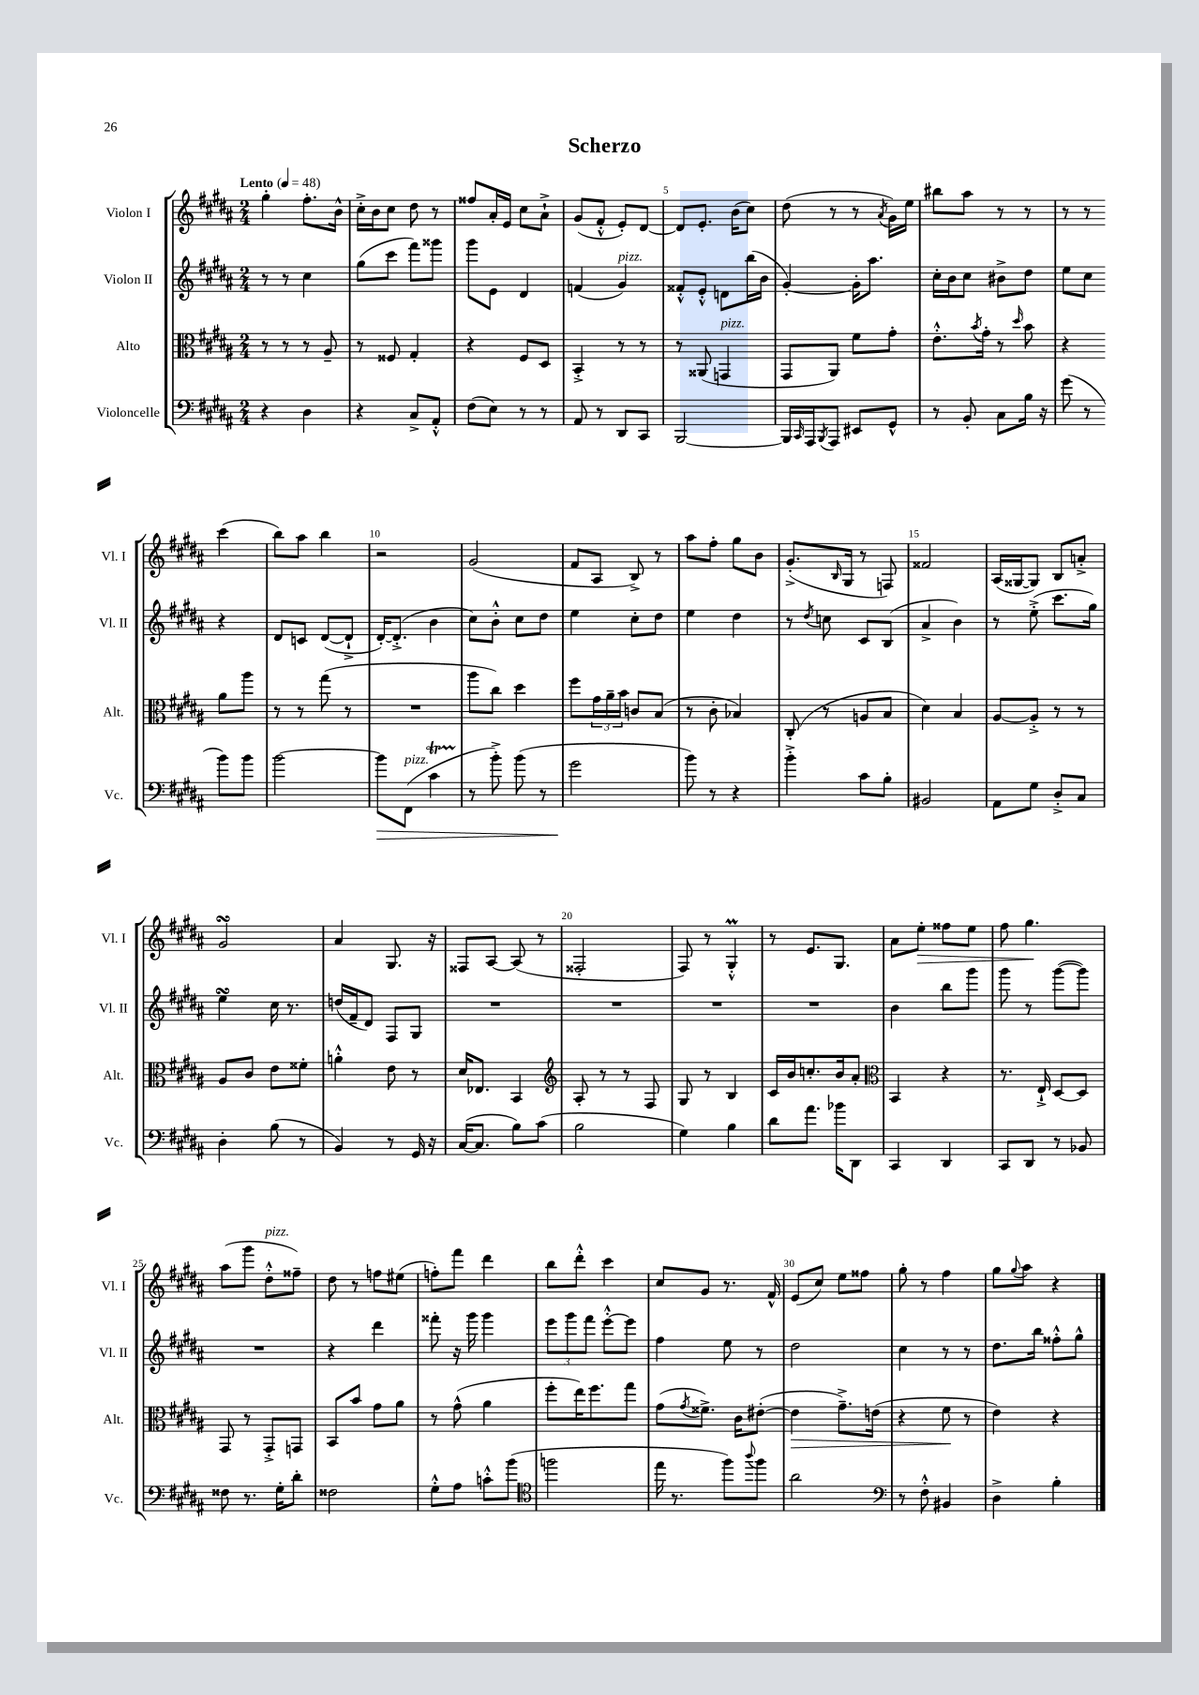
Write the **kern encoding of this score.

**kern	**kern	**kern	**kern
*staff4	*staff3	*staff2	*staff1
*clefF4	*clefC3	*clefG2	*clefG2
*k[f#c#g#d#a#]	*k[f#c#g#d#a#]	*k[f#c#g#d#a#]	*k[f#c#g#d#a#]
*M2/4	*M2/4	*M2/4	*M2/4
*MM48	*MM48	*MM48	*MM48
4r	8r	8r	4gg#'\
.	8r	8r	.
4D#\	8r	4cc#\	8.ff#'\L
.	8A#~/	.	.
.	.	.	16b^^\Jk
=	=	=	=
4r	8r	(8gg#\L	16cc#'^\LL
.	.	.	16b\J
.	8F##/	8ccc#\J	8cc#\J
8C#^/L	4G#'/	8fff#\L)	8dd#\
8AA#'^^/J	.	8ggg##\J	8r
=	=	=	=
(8F#\L	4r	8ggg#\L	8ff##/L
8E\J)	.	8e\J	16a#'/L
.	.	.	16e/JJ
8r	8F#/L	4d#/	8cc#\L
8r	8D#/J	.	8a#`^\J
=	=	=	=
8AA#/	4BB'^/	(4f/	(8g#/L
8r	.	.	8f#'^^/J
8DD#/L	8r	4g#/)	8e'/L)
8CC#/J	8r	.	[8d#/J
=	=	=	=
[2BBB/	8r	8f##'^^/L	8d#/]L
.	(8AA##/	8e'^^/J	8.e'/J
.	4GG/	8d\L	.
.	.	.	(16b\LK
.	.	(16bb\L	8cc#\J)
.	.	16b\JJ	.
=	=	=	=
16BBB/]LL	8GG#/L	[4g#'/)	(8dd#\
16qqCC#/	.	.	.
16AAA#/J	.	.	.
8qBBB/	.	.	.
8AAA#/J	8AA#/J)	.	8r
8EE#/L	8f#\L	16g#'\]LK	8r
.	.	8.aa#\J	.
.	.	.	8qa#/
8GG#^^/J	8g#'\J	.	16g#\LL)
.	.	.	16ee\JJ
=	=	=	=
8r	8.e'^^\L	16cc#'\LL	8bb#\L
.	.	16b\J	.
8BB'/	.	8cc#\J	8aa#\J
.	8qb/	.	.
.	16g#'\Jk	.	.
8C#\L	8r	8b#^\L	8r
.	16qqdd#/	.	.
16B\Jk	8b\	8dd#\J	8r
16r	.	.	.
=	=	=	=
(8g#\	4r	8ee\L	8r
8r	.	8cc#\J	8r
8b\L)	8a#\L	4r	(4ccc#\
8b\J	8aa#\J	.	.
=	=	=	=
[2b\	8r	8d#/L	8bb\L)
.	8r	8c/J	8aa#\J
.	(8gg#\	([8d#/L	4bb\
.	8r	8d#`^/]J	.
=	=	=	=
8b\]L	2r	[16d#'/LK)	2r
.	.	(8.d#'^/]J	.
(8FF#\J	.	.	.
4c#\	.	4b\	.
=	=	=	=
8r	8aa#\L	8cc#\L)	(2g#/
8b'^\)	8cc#\J)	8b'^^\J	.
(8b\	4dd#\	8cc#\L	.
8r	.	8dd#\J	.
=	=	=	=
2g#\	8ff#\L	4ee\	8f#/L
.	24g#\L	.	8A#/J
.	24a#~\	.	.
.	24b\JJ	.	.
.	8c/L	8cc#'\L	8B^/)
.	(8B/J	8dd#\J	8r
=	=	=	=
8b\)	8r	4ee\	8aa#\L
8r	8c#'\	.	8ff#'\J
4r	4B-/)	4dd#\	8gg#\L
.	.	.	8b\J
=	=	=	=
4b'^\	(8C#'/	8r	(8.g#'^/L
.	.	8qdd#/	.
.	8r	8cc\	.
.	.	.	16qqB/
.	.	.	16G#/Jk
8c#\L	8A/L	8c#/L	8r
8B'\J	8B/J	(8B/J	8F/)
=	=	=	=
2BB#/	4d#\)	4a#^/	2f##/
.	4B/	4b\)	.
=	=	=	=
8AA#\L	[8A#/L	8r	(16A#/LL
.	.	.	[16G##/J
8G#\J	8A#'^/]J	(8ee'^\	8G##/]J)
8D#'^/L	8r	8.ccc#\L	8B/L
8C#/J	8r	.	8a'^/J
.	.	16gg#\Jk)	.
=	=	=	=
4D#'\	8A#/L	4ee\	2g#/
.	8c#/J	.	.
(8B\	8e\L	16cc#\	.
.	.	8.r	.
8r	8f##'\J	.	.
=	=	=	=
4BB/)	4a'^^\	(16dd/LL	4a#/
.	.	16f#~/J	.
.	.	8d#/J)	.
8r	8e\	8F#/L	8.G#/
16GG#/	8r	8G#/J	.
16r	.	.	16r
=	=	=	=
([16C#/LK	16d#/LK	2r	8F##/L
8.C#/]J	8.E-/J	.	.
.	.	.	[8A#/J
8B\L)	4BB/	.	(8A#/]
(8c#\J	.	.	8r
=	=	=	=
*	*clefG2	*	*
2B\	8A#'/	2r	2F##'/
.	8r	.	.
.	8r	.	.
.	8F#/	.	.
=	=	=	=
4G#\)	8G#/	2r	8F#/)
.	8r	.	8r
4B\	4B/	.	4G#'^^/
=	=	=	=
8d#\L	16c#/LL	2r	8r
.	16b/J	.	.
8.a#\J	8.cc'/	.	8.e/L
16b-\LK	16b/k	.	8.G#/J
8DD#\J	8a#'/J	.	.
=	=	=	=
*	*clefC3	*	*
4CC#/	4BB/	4b\	8a#\L
.	.	.	8ee'\J
4DD#/	4r	8bb\L	8ff##\L
.	.	8ggg#\J	8ee\J
=	=	=	=
8CC#/L	8.r	8ggg#\	8ff#\
8DD#/J	.	8r	4.gg#\
.	16E`^/	.	.
8r	[8D#/L	([8ggg#\L	.
8BB-/	8D#/]J	8ggg#\]J)	.
=	=	=	=
8F##\	8GG#/	2r	(8aa#\L
8.r	8r	.	8ggg#\J
.	8GG#'^/L	.	8dd#'^^\L
16G#'\LK	.	.	.
8d#'\J	8GG/J	.	8ff##~\J)
=	=	=	=
2F##\	8BB/L	4r	8dd#\
.	8b/J	.	8r
.	8g#\L	4ddd#\	8ff\L
.	8a#\J	.	(8ee#\J
=	=	=	=
8G#'^^\L	8r	8fff##'\	8ff'\L)
8A#\J	(8g#^^\	16r	8fff#\J
.	.	16ggg#\	.
8c'^^\L	4a#\	4ggg#\	4ddd#\
(8b\J	.	.	.
=	=	=	=
*clefC4	*	*	*
2ff\	8ff#'\L	12eee\L	8bb\L
.	.	12ggg#\	.
.	16ee\K)	.	8ddd#'^^\J
.	.	12fff#\J	.
.	8.ff#\	.	.
.	.	[8eee'^^\L	4ccc#\
.	8gg#\J	8eee\]J	.
=	=	=	=
16ee\	(8g#\L	4ff#\	8cc#/L
8.r	.	.	.
.	8qg#/	.	.
.	8.f##^\J)	.	8g#/J
8ff#\L)	.	8ee\	8.r
.	16c#\LK	.	.
8qqaa#/	.	.	.
8ff#\J	([8e#'\J	8r	.
.	.	.	16f#^^/
=	=	=	=
2a#\	4e#\]	2dd#\	(8e/L
.	.	.	8cc#/J)
.	8.g#~^\L)	.	8ee\L
.	.	.	8ff##\J
.	(16e\Jk	.	.
=	=	=	=
*clefF4	*	*	*
8r	4r	4cc#\	8gg#'\
8F#'^^\	.	.	8r
4BB#/	8f#\	8r	4ff#\
.	8r	8r	.
=	=	=	=
4D#^\	4e\)	8.dd#\L	8gg#\L
.	.	.	8qqgg#/
.	.	.	8aa#\J
.	.	16bb\Jk	.
4B'\	4r	8ff##'^^\L	4r
.	.	8gg#^^\J	.
==	==	==	==
*-	*-	*-	*-
